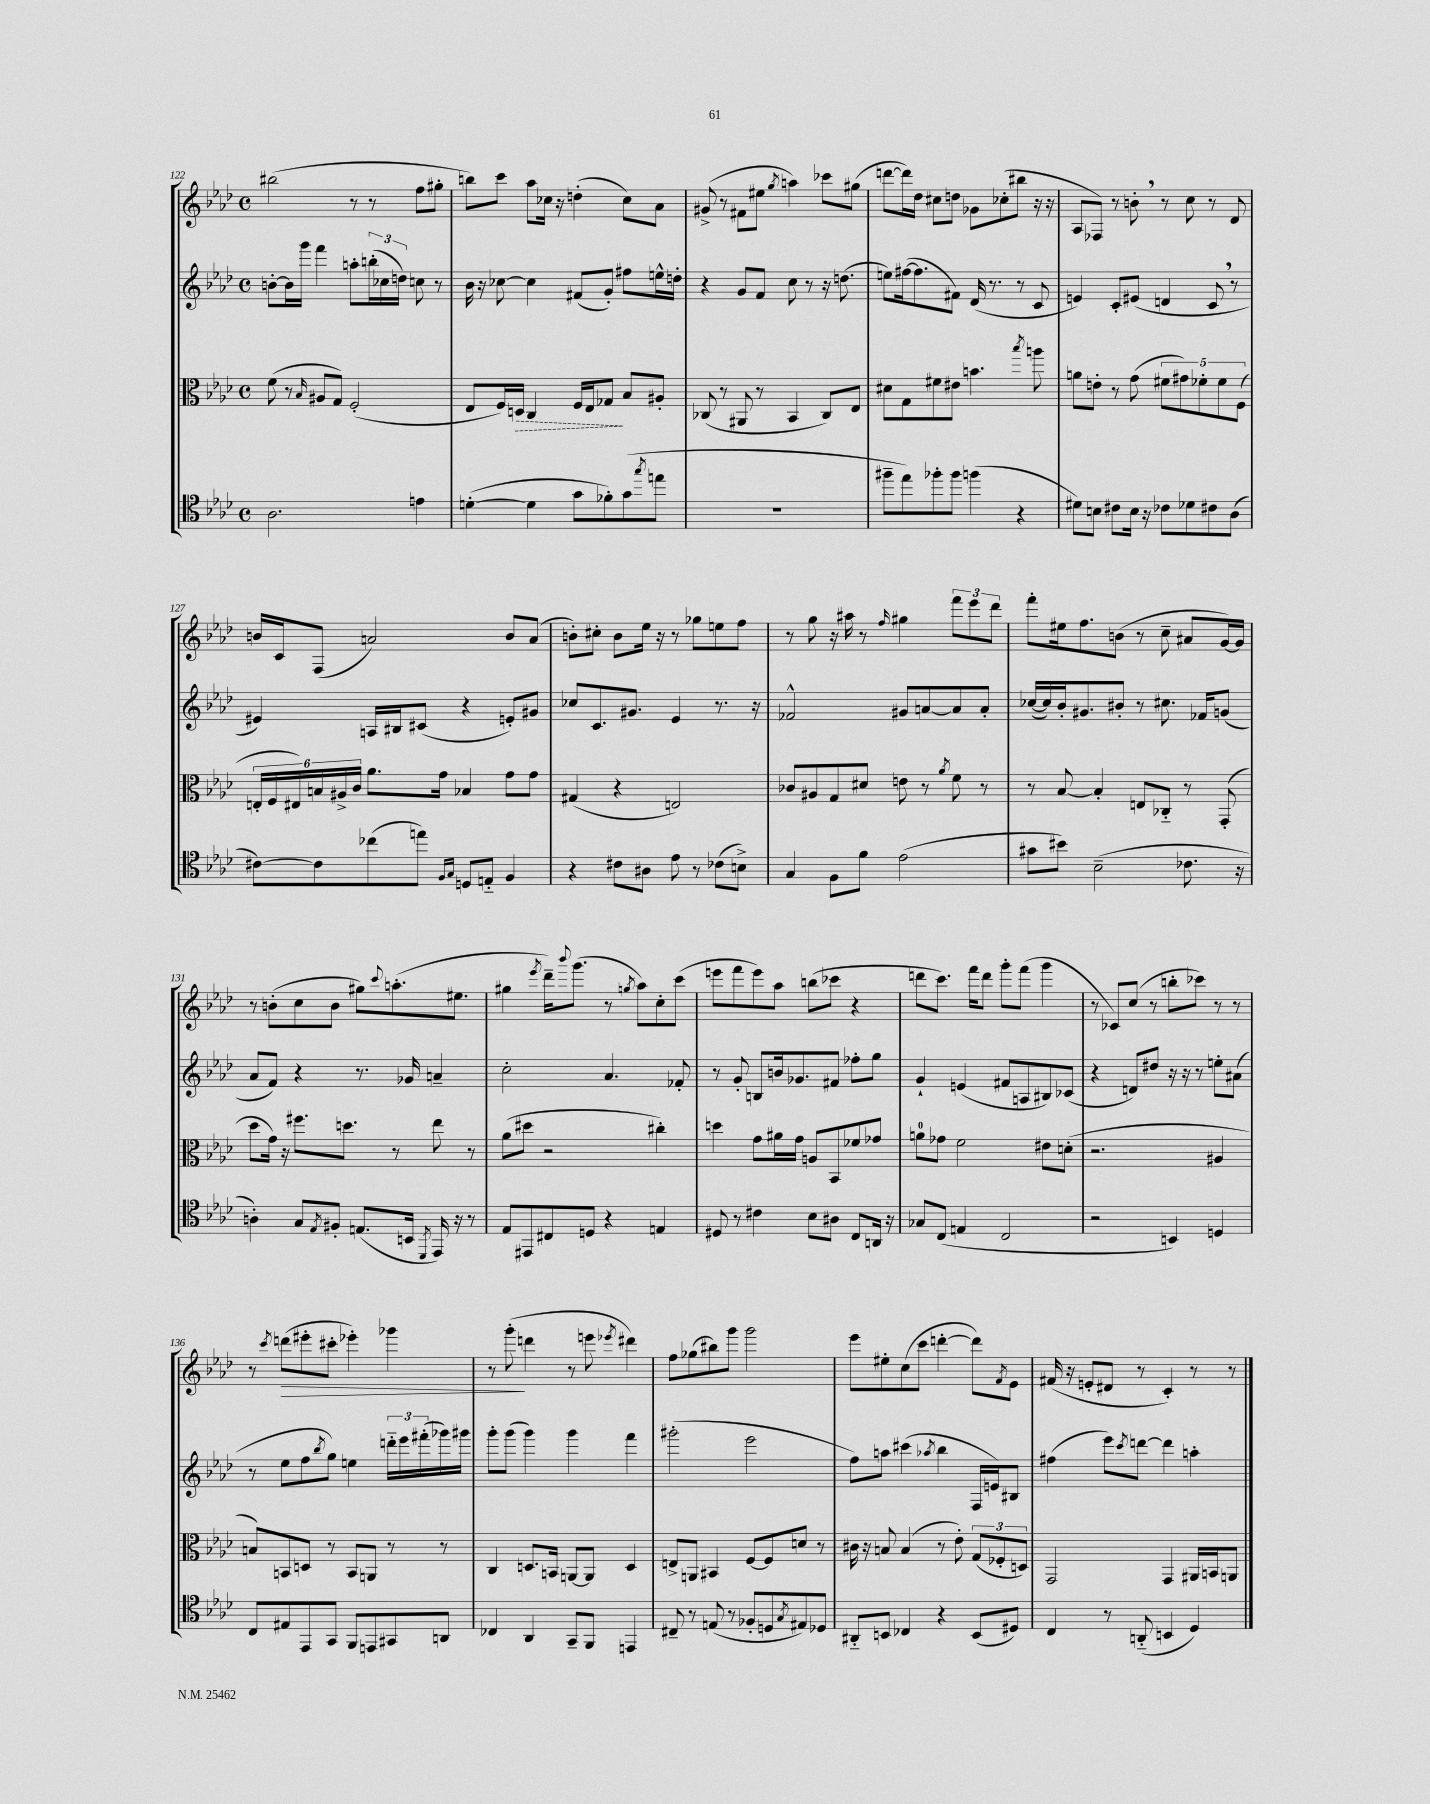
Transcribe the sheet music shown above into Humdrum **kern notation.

**kern	**kern	**kern	**kern
*staff4	*staff3	*staff2	*staff1
*clefC4	*clefC3	*clefG2	*clefG2
*k[b-e-a-d-]	*k[b-e-a-d-]	*k[b-e-a-d-]	*k[b-e-a-d-]
*M4/4	*M4/4	*M4/4	*M4/4
*met(c)	*met(c)	*met(c)	*met(c)
2.A-	(8f	[8b'	(2bb#
.	8r	16b]	.
.	.	16ggg	.
.	16qqB-	.	.
.	8A#	4fff	.
.	8G)	.	.
.	(2F'	8aa'	8r
.	.	(24bb'	8r
.	.	24cc-	.
.	.	24dd)	.
4e	.	8cc	8ff
.	.	8r	8gg#'
=	=	=	=
([4d'	8E-	16b-	8bb)
.	.	16r	.
.	16F)	[8cc-	8ccc
.	16D	.	.
4d]	4C	4cc-]	8aa-
.	.	.	16cc-
.	.	.	16r
8g	16F	(8f#	(4dd'
.	16E-	.	.
8f-')	8G-	8g')	.
(8g	8B-	8ff#	8cc-)
8qgg	.	.	.
8ee	8A#'	16ee^^	8a-
.	.	16dd'	.
=	=	=	=
1r	(8C-	4r	(8g#^
.	8r	.	8r
.	8AA#	8g	8f#
.	8r	8f	8ee#
.	.	.	8qgg
.	4BB-	8cc	4aa)
.	.	8r	.
.	8C-)	16r	8ccc-
.	.	(8.dd	.
.	8E-	.	(8gg#
=	=	=	=
8ff#~	8d#	8ee)	[8ddd
8ee-)	8G	([16ff#	16ddd])
.	.	8.ff#]	16dd-
8ff-'	8f#	.	8cc#
8ff-	8e#	8f#)	8dd
(4ff	4.b	(16d-	8g-
.	.	8.r	.
.	.	.	(8cc-'
4r	.	8r	8bb#
.	8qbb-	.	.
.	8aa	8c	16r
.	.	.	16r
=	=	=	=
8d#)	8a	4e)	8A-
8B	8e'	.	8F-)
8c#	8r	8c'	8r
16B	(8g	(8e#	8b'
16r	.	.	.
8c-	10f#	4d	8r
.	10g#)	.	.
8d-	.	.	8cc
.	10f-'	.	.
8c#	.	8c	8r
.	10f-	.	.
(8A-	.	8r	8d-
.	(10F	.	.
=	=	=	=
[8c#)	24E'	4e#)	16b
.	24F	.	.
.	.	.	16c
.	24E#)	.	.
8c#]	24B	.	(8F
.	24A#^	.	.
.	24c	.	.
(8cc-	8.a-	16A	2a)
.	.	16B#	.
8ee)	.	(8c#	.
.	16g	.	.
16qqF	.	.	.
16qqG	.	.	.
8D	4B-	4r	.
8E'~	.	.	.
4F	8g	8e')	8b
.	8g	8g#	(8a
=	=	=	=
4r	(4G#	8cc-	8b')
.	.	8.c	8cc#'
8c#	4r	.	8b
.	.	8.g#	.
8A#	.	.	16ee-
.	.	.	16r
8e-	2E)	4e-	8r
8r	.	.	8gg-
(8c-	.	8.r	8ee
8B^)	.	.	8ff
.	.	16r	.
=	=	=	=
4G	8c-	2f-^^	8r
.	8A#	.	8gg
8F	8G	.	16r
.	.	.	16aa#
8f	8d#	.	8r
.	.	.	16qqff
(2e-	8e	8g#	4gg#
.	8r	[8a	.
.	8qa-	.	.
.	8f	8a]	12fff
.	.	.	12eee-
.	8r	8a'	.
.	.	.	12ddd-
=	=	=	=
8g#	8r	([16cc-	8fff'
.	.	16cc-])	.
8b#)	[8B-	16b-'	16ee#
.	.	8.g#	8.ff
(2B-~	4B-']	.	.
.	.	8b#'	(8b
.	8E	8r	8r
.	8C-'~	8.cc#	8cc~
8.c-	8r	.	8a#
.	.	16f-	.
.	(8GG'	(8g	[16g)
16r	.	.	16g]
=	=	=	=
4A')	8dd-	8a-	8r
.	16g)	8f)	(8b'
.	16r	.	.
8G	8.ff#	4r	8cc
8qE-	.	.	.
8F#'	.	.	8b
.	8.dd	.	.
(8.E	.	8.r	8gg#)
.	.	.	8qqccc
.	8r	.	(8.aa'
16BB	.	16g-	.
8qDD-	.	.	.
16EE-)	8ee-	4a~	.
16r	.	.	8.ee#
8r	8r	.	.
=	=	=	=
8E-	(8a-	2cc'	4gg#
8EE#	8dd#	.	.
.	.	.	8qeee-
8C#	2r	.	16ddd-~)
.	.	.	8qqbbb-
.	.	.	(8.ggg
8D	.	.	.
4r	.	4.a-	8r
.	.	.	8qgg
.	.	.	8aa-)
4E	4cc#')	.	8cc'
.	.	8f-'	(8ccc
=	=	=	=
8D#	4dd	8r	8eee
8r	.	8g'	8fff
4c#	8g	8B	8eee)
.	16a#	16b	8aa-
.	16g	8.g-	.
8B-	8A	.	(8bb
8A#	8BB-	8f#	8ccc-
8C	8f-	8ff-'	4r
16AA	8g-	8gg	.
16r	.	.	.
=	=	=	=
8G-	8a	4g`	8ddd
(8C	8g-	.	8.ccc)
4E	2f	(4e	.
.	.	.	16fff
.	.	.	8ddd
2C	.	8f#	8ggg'
.	.	8A	(8fff
.	8e#	8B#)	4ggg
.	(8d'	(8c-	.
=	=	=	=
2r	2.r	4r	8r
.	.	.	8c-)
.	.	8d)	(8cc
.	.	8dd#	8r
4BB)	.	16r	8bb'
.	.	16r	.
.	.	8r	8ccc-)
4D	4A#	8ee'	8r
.	.	(8a#	8r
=	=	=	=
8C	8B)	8r	8r
.	.	.	8qccc
8E#	8BB	8ee-	(8ddd
8EE-	8D	8ff	8eee#'
.	.	8qbb-	.
8GG	8r	8gg)	8ccc#'
8FF	8BB	4ee	4eee-')
8EE	8AA	.	.
8GG#	8r	24ddd'~	4ggg-
.	.	24eee-	.
.	.	(24fff#'	.
8AA	8r	16ggg-)	.
.	.	16ggg#	.
=	=	=	=
4C-	4C	8ggg'	8r
.	.	(8ggg	(8ggg'
4AA-	8.D	4ggg)	4ddd
.	16BB	.	.
8GG~	[8AA	4ggg	8r
8FF	8AA]	.	8eee
.	.	.	8qeee-
4EE	4D	4fff	4ddd#)
=	=	=	=
8C#~	8E^	(2ggg#'	8ff
8r	8AA	.	(8gg-
(8E	4BB#	.	8bb#)
8r	.	.	8ggg
8F-'	[8F	2eee-	2ggg
8D	8F]	.	.
8qG	.	.	.
8E#)	8d	.	.
8D-	8r	.	.
=	=	=	=
8AA#'~	16c#	8ff)	8eee-
.	16r	.	.
8BB	8B	8aa	8ee#'
4C-	(4B	(4ccc#	(8cc
.	.	.	8ccc
.	.	8qaa-	.
4r	8r	4bb-	[4ddd'
.	8e-')	.	.
(8BB	(12G	16F	8ddd])
.	.	16e)	.
.	12F-'	.	.
.	.	.	8qf
8D#)	.	8B#	8e-
.	12D)	.	.
=	=	=	=
4C	2GG	(4ff#	(16f#
.	.	.	16r
.	.	.	8e'
8r	.	8eee-)	8d#
.	.	8qccc	.
(8AA'~	.	[8ddd	8r
4BB	4GG	4ddd]	4c')
4D-)	16AA#	4aa'	8r
.	16BB	.	.
.	8AA	.	8r
==	==	==	==
*-	*-	*-	*-
